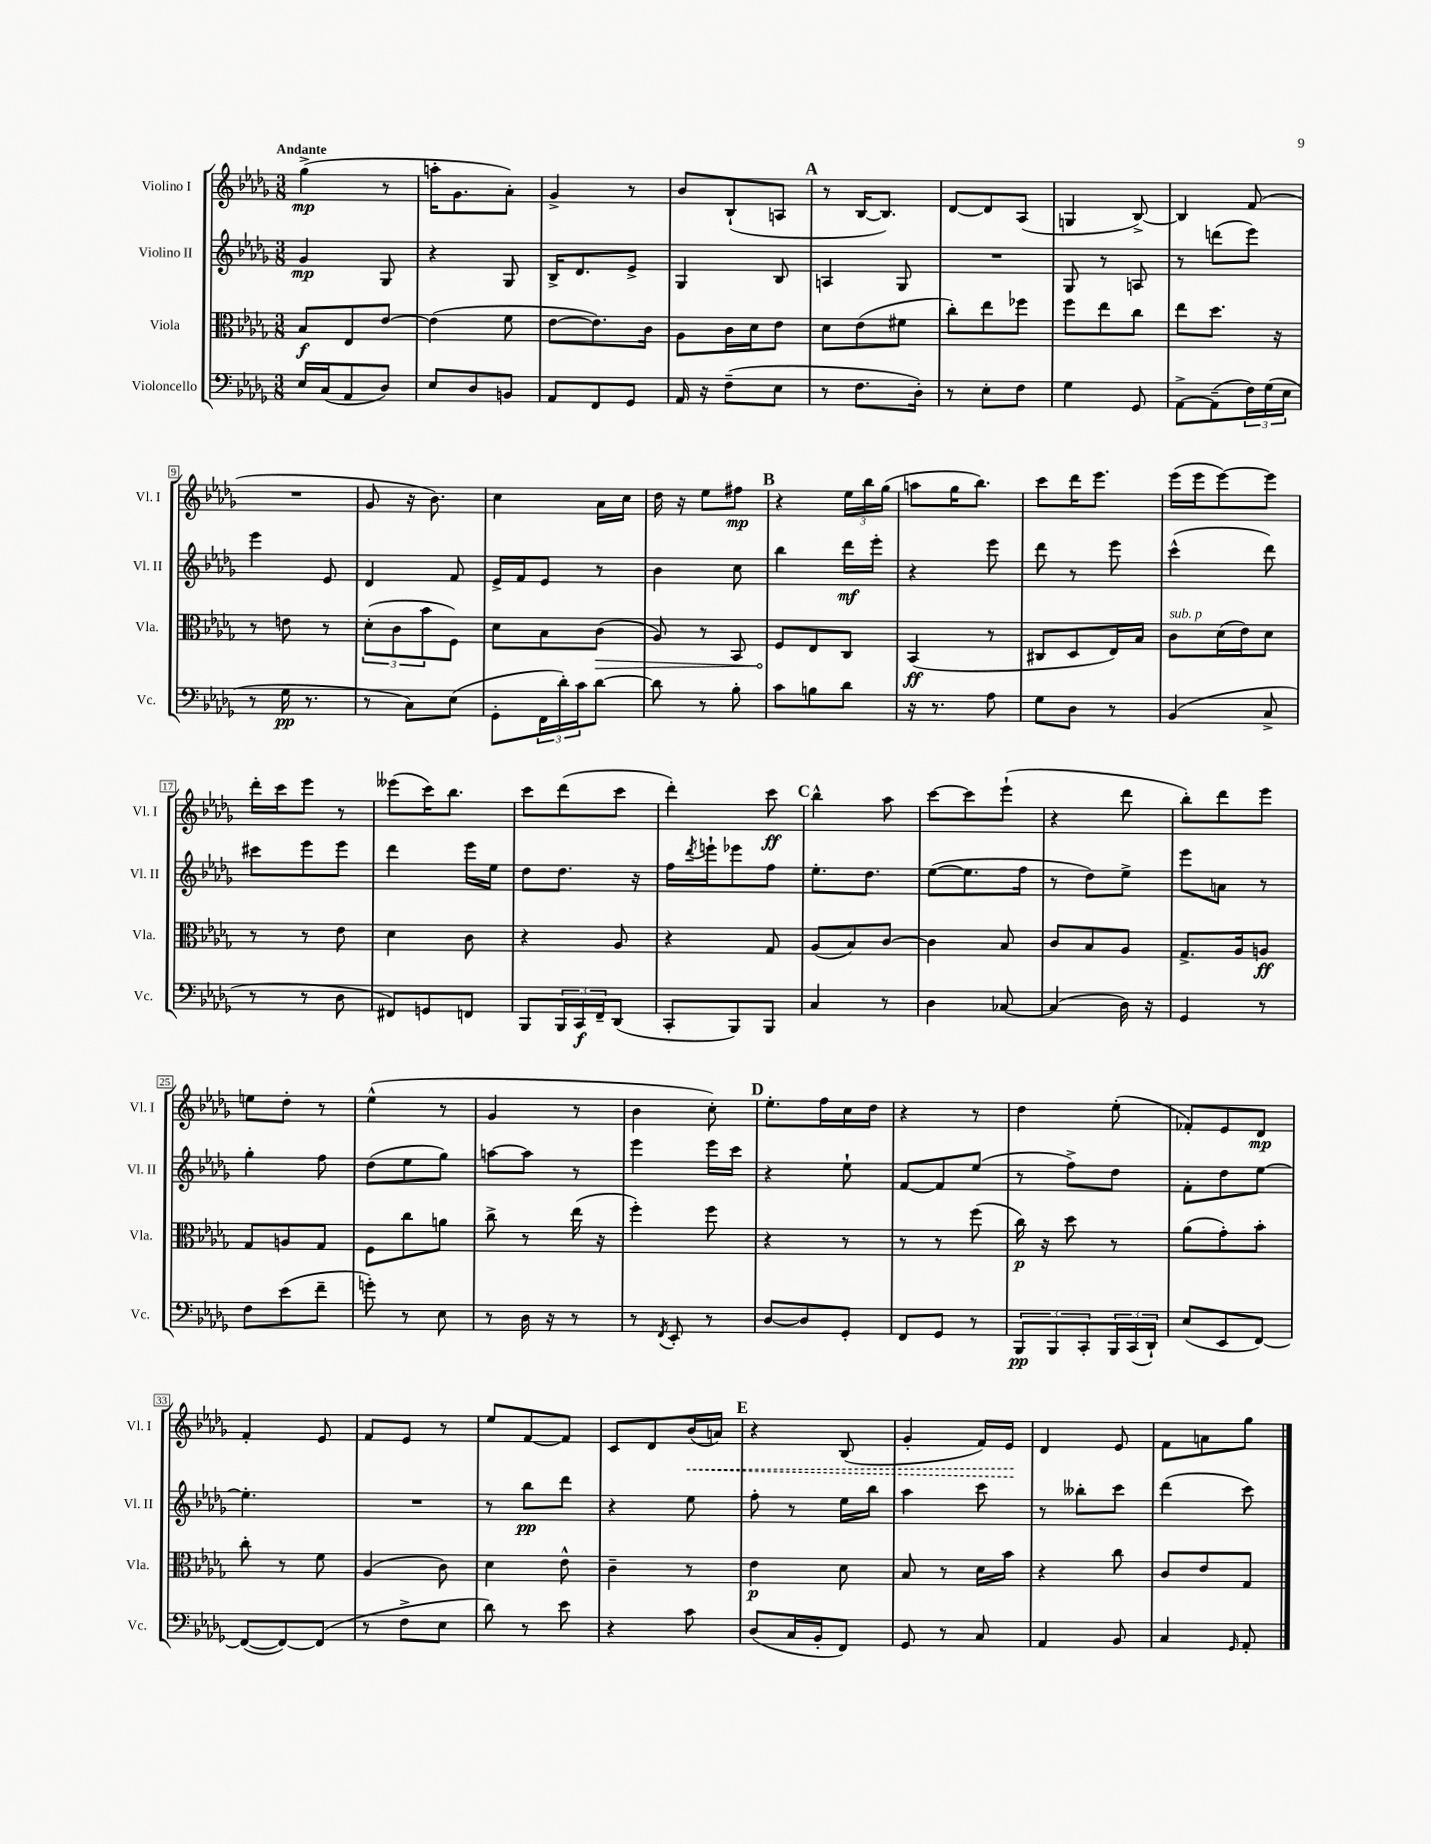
<<
\new StaffGroup <<
\new Staff = "s0" \with { instrumentName = "Violino I" shortInstrumentName = "Vl. I" } {
    \clef treble \key des \major \numericTimeSignature \time 3/8 \tempo "Andante"
    ges''4->\mp( r8 |
    a''16-. ges'8. aes'8-.) |
    ges'4-> r8 |
    bes'8 bes8-!( a8 |
    \mark \markup { \bold "A" } r8 bes16~ bes8.) |
    des'8~ des'8 aes8( |
    g4 bes8~->) |
    bes4 f'8( |
    R4. |
    ges'8 r16 bes'8.) |
    c''4 aes'16 c''16 |
    des''16 r16 ees''8 fis''8\mp |
    \mark \markup { \bold "B" } r4 \tuplet 3/2 { ees''16 bes''16 ges''16( } |
    a''8 ges''16 bes''8.) |
    c'''8 des'''16 ees'''8. |
    ees'''16( ees'''16 ees'''8~) ees'''8 |
    des'''16-. c'''16 ees'''8 r8 |
    eeses'''8( c'''16) bes''8. |
    c'''8 des'''8( c'''8 |
    des'''4-.) c'''8\ff |
    \mark \markup { \bold "C" } bes''4-^ aes''8 |
    c'''8~ c'''8 ees'''8-!( |
    r4 des'''8 |
    bes''8-.) des'''8 ees'''8 |
    e''8 des''8-. r8 |
    ees''4-^( r8 |
    ges'4 r8 |
    bes'4 c''8-.) |
    \mark \markup { \bold "D" } ees''8.-. f''16 c''16 des''16 |
    r4 r8 |
    des''4 ees''8-.( |
    fes'8-.) ees'8 des'8\mp |
    f'4-. ees'8 |
    f'8 ees'8 r8 |
    ees''8 f'8~ f'8 |
    c'8 des'8 \once \override Hairpin.style = #'dashed-line bes'16\<( a'16) |
    \mark \markup { \bold "E" } r4 bes8( |
    ges'4-. f'16) ees'16\! |
    des'4 ees'8 |
    f'8 a'8 ges''8 \bar "|." |
}
\new Staff = "s1" \with { instrumentName = "Violino II" shortInstrumentName = "Vl. II" } {
    \clef treble \key des \major \numericTimeSignature \time 3/8
    ges'4\mp ges8 |
    r4 ges8 |
    bes16-> des'8. ees'8-> |
    ges4 bes8 |
    \mark \markup { \bold "A" } a4 ges8 |
    R4. |
    ges8 r8 a8 |
    r8 d'''8( ees'''8) |
    ees'''4 ees'8 |
    des'4 f'8 |
    ees'16-> f'16 ees'8 r8 |
    bes'4 c''8 |
    \mark \markup { \bold "B" } bes''4 des'''16\mf ees'''16-. |
    r4 ees'''8 |
    des'''8 r8 ees'''8 |
    c'''4-^( des'''8) |
    cis'''8 ees'''8 ees'''8 |
    des'''4 ees'''16 ees''16 |
    des''8 des''8. r16 |
    f''16 \acciaccatura { des'''8 } e'''16-! ees'''8 f''8 |
    \mark \markup { \bold "C" } ees''8.-. des''8. |
    ees''8~( ees''8. f''16 |
    r8 des''8) ees''8-> |
    ees'''8 a'8 r8 |
    ges''4-. f''8 |
    des''8( ees''8 ges''8) |
    a''8~ a''8 r8 |
    ees'''4 ees'''16 c'''16 |
    \mark \markup { \bold "D" } r4 ees''8-! |
    f'8~ f'8 ees''8( |
    r8 f''8->) des''8 |
    f'8-. des''8 ees''8~ |
    ees''4.-. |
    R4. |
    r8 bes''8\pp des'''8 |
    r4 ees''8 |
    \mark \markup { \bold "E" } f''8-. r8 ees''16 bes''16 |
    aes''4 c'''8 |
    r8 beses''8-. c'''8 |
    des'''4( c'''8) \bar "|." |
}
\new Staff = "s2" \with { instrumentName = "Viola" shortInstrumentName = "Vla." } {
    \clef alto \key des \major \numericTimeSignature \time 3/8
    bes8\f ees8 ees'8~ |
    ees'4( f'8 |
    ees'8~ ees'8.) c'16 |
    aes8 c'16 des'16 ees'8 |
    \mark \markup { \bold "A" } des'8 ees'8( fis'8 |
    c''8-.) ees''8 fes''8 |
    f''8 ees''8 c''8 |
    ees''8 des''8. r16 |
    r8 e'8 r8 |
    \tuplet 3/2 { des'8-.( c'8 bes'8 } f8) |
    des'8 bes8 \once \override Hairpin.circled-tip = ##t c'8\>( |
    aes8) r8 bes,8 |
    \mark \markup { \bold "B" } f8\! ees8 c8 |
    bes,4\ff( r8 |
    cis8 des8 ees16) bes16 |
    c'8^\markup { \italic "sub. p" } des'16( ees'16) des'8 |
    r8 r8 ees'8 |
    des'4 c'8 |
    r4 aes8 |
    r4 ges8 |
    \mark \markup { \bold "C" } aes8( bes8) c'8~ |
    c'4 bes8 |
    c'8 bes8 aes8 |
    ges8.-> aes16 a8\ff |
    ges8 a8 ges8 |
    f8 c''8 a'8 |
    c''8-> r8 ees''16( r16 |
    f''4-.) f''8 |
    \mark \markup { \bold "D" } r4 r8 |
    r8 r8 f''8( |
    c''16\p) r16 des''8 r8 |
    aes'8( ges'8-.) bes'8-. |
    c''8-. r8 f'8 |
    aes4( c'8) |
    des'4 ees'8-^ |
    c'4-- r8 |
    \mark \markup { \bold "E" } ees'4\p des'8 |
    bes8 r8 des'16 bes'16 |
    r4 c''8 |
    c'8 ees'8 ges8 \bar "|." |
}
\new Staff = "s3" \with { instrumentName = "Violoncello" shortInstrumentName = "Vc." } {
    \clef bass \key des \major \numericTimeSignature \time 3/8
    ees16 c16( aes,8 des8) |
    ees8 des8 b,8 |
    aes,8 f,8 ges,8 |
    aes,16 r16 f8--( ees8 |
    \mark \markup { \bold "A" } r8 f8. des16-.) |
    r8 ees8-. f8 |
    ges4 ges,8 |
    aes,8~-> aes,8--( \tuplet 3/2 { f16) ges16( ees16 } |
    r8 ges16\pp r8. |
    r8 c8) ees8( |
    ges,8-. \tuplet 3/2 { f,16 des'16-.) c'16 } des'8~ |
    des'8 r8 bes8-. |
    \mark \markup { \bold "B" } c'8 b8 des'8 |
    r16 r8. aes8 |
    ges8 des8 r8 |
    bes,4( c8-> |
    r8 r8 des8 |
    fis,8) g,8 f,8 |
    bes,,8 \tuplet 3/2 { bes,,16 c,16\f f,16-- } des,8( |
    c,8-. bes,,8) bes,,8 |
    \mark \markup { \bold "C" } c4 r8 |
    des4 ces8~ |
    ces4( des16) r16 |
    ges,4 r8 |
    f8 ees'8( f'8-- |
    g'8-.) r8 ees8 |
    r8 des16 r16 r8 |
    r8 \acciaccatura { f,8 } ees,8-. r8 |
    \mark \markup { \bold "D" } des8~ des8 ges,8-. |
    f,8 ges,8 r8 |
    \tuplet 3/2 { bes,,8\pp bes,,8 c,8-. } \tuplet 3/2 { bes,,16 c,16( des,16-!) } |
    ees8( ees,8 f,8~) |
    f,8~( f,8~) f,8( |
    r8 f8-> ees8 |
    des'8) r8 ees'8 |
    r4 c'8 |
    \mark \markup { \bold "E" } des8( c16 bes,16-. f,8) |
    ges,8 r8 c8 |
    aes,4 bes,8 |
    c4 \grace { ges,16 } aes,8-. \bar "|." |
}
>>
>>
\layout { \context { \Score \override BarNumber.stencil = #(make-stencil-boxer 0.1 0.3 ly:text-interface::print) } }
